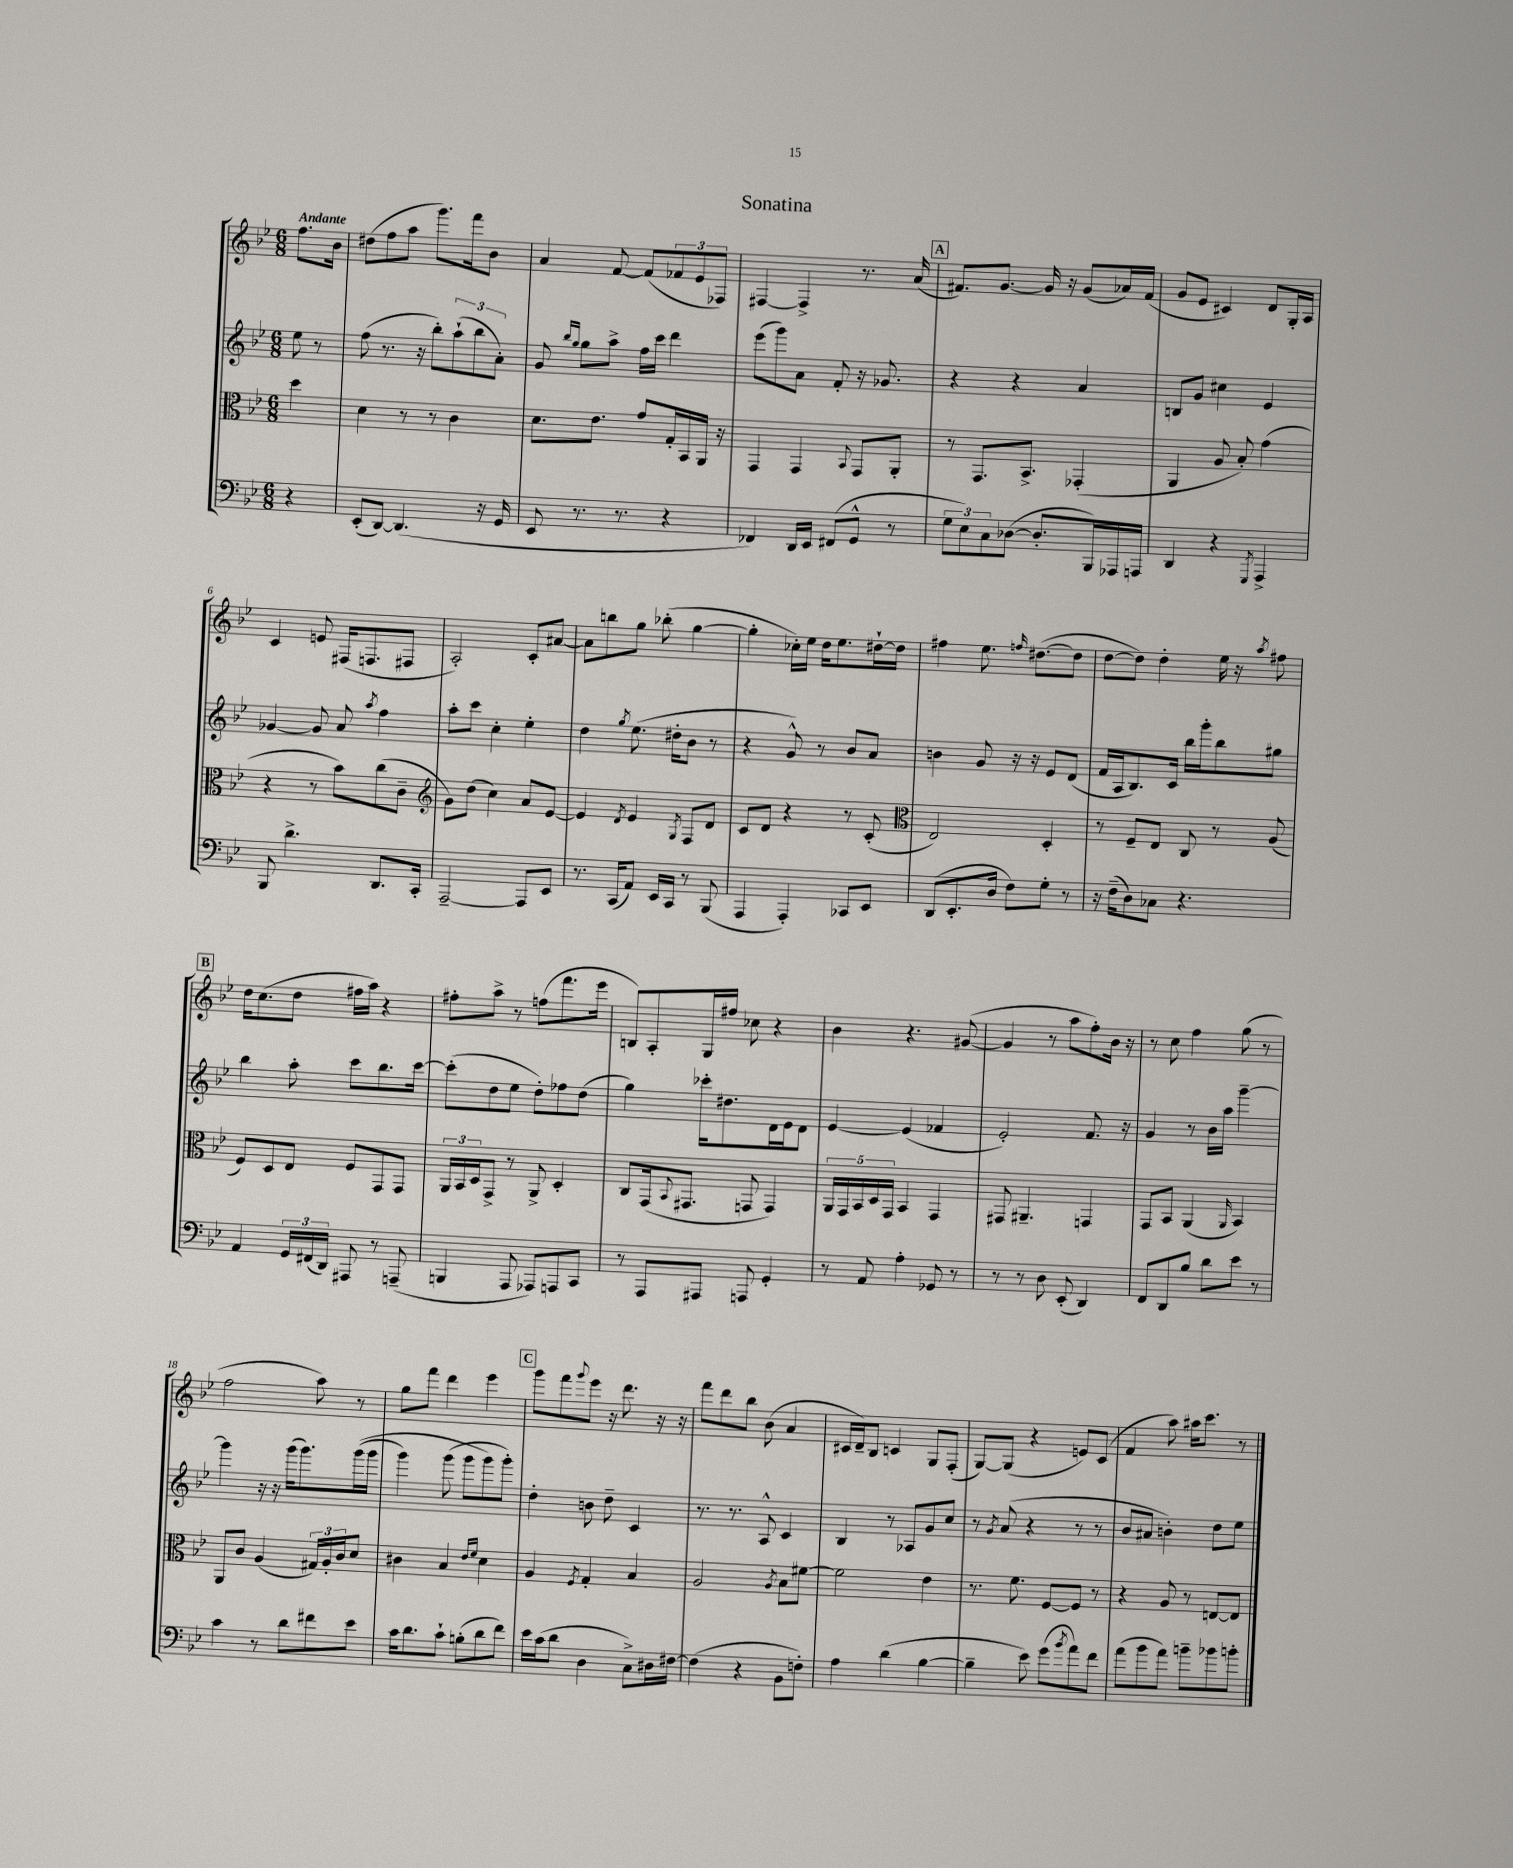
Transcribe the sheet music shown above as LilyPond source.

\header { title = "Sonatina" }
<<
\new StaffGroup <<
\new Staff = "s0" {
    \clef treble \key bes \major \numericTimeSignature \time 6/8 \partial 4 \tempo "Andante"
    f''8. bes'16 |
    dis''8( f''8 a''8 g'''8.) f'''16 bes'8 |
    a'4 f'8~ f'8( \tuplet 3/2 { fes'8 ees'8 fes8) } |
    fis4~ fis4-> r8. a'16( |
    \mark \markup { \box "A" } fis'8.) g'8.~ g'16 r16 g'8( aes'16) fis'16( |
    g'8 ees'8 cis'4) d'8 g16-. a16 |
    c'4 e'8 fis16( f8. fis8 |
    a2-.) c'8-. ais'8~ |
    ais'8 b''8 g''8 bes''8-.( g''4~ |
    g''4-. ces''16-.) ees''16 d''16 ees''8. dis''16~-! dis''16 |
    fis''4 ees''8. \grace { f''16 } dis''8.~( dis''8 |
    d''8~ d''8) d''4-. ees''16 r16 \acciaccatura { a''8 } fis''8 |
    \mark \markup { \box "B" } d''16 c''8.( d''8 fis''16 a''16) r4 |
    fis''8-. a''8-> r8 f''8( f'''8. ees'''16 |
    b8) a8-. g16 fis''16 ces''8 r4 |
    bes'4 r4. gis'8~( |
    gis'4 r8 a''8 f''8-.) bes'16 r16 |
    r8 c''8 f''4 g''8( r8 |
    f''2 a''8) r8 |
    g''8 f'''8 d'''4 ees'''4 |
    \mark \markup { \box "C" } g'''8 f'''8 \appoggiatura { g'''8 } ees'''8 r16 d'''8. r16 r16 |
    f'''8 d'''8 bes''8 bes'8( a'4 |
    cis'16 d'16--) bes8 c'4 g8 f8-.( |
    g8~) g8( r4 e'8) c'8( |
    f'4 a''8) ais''16 c'''8. r8 \bar "|." |
}
\new Staff = "s1" {
    \clef treble \key bes \major \numericTimeSignature \time 6/8 \partial 4
    ees''8 r8 |
    f''8( r8. r16 bes''8-.) \tuplet 3/2 { a''8-!( bes''8 a'8-.) } |
    g'8 \grace { bes''16 g''16 } g''8 a''8-> f''16 c'''16 d'''4 |
    ees'''8( g'''8) a'8 f'8-. r16 ges'8. |
    \mark \markup { \box "A" } r4 r4 a'4 |
    b8 g'8 cis''4 ees'4 |
    ges'4~ ges'8 a'8 \acciaccatura { a''8 } f''4 |
    a''8-. c'''8 c''4-. ees''4-. |
    d''4 \acciaccatura { g''8 } ees''8.( dis''16-. bes'8 r8 |
    r4 g'8-^) r8 bes'8 a'8 |
    b'4 g'8 r16 r16 ees'8 d'8( |
    f'16 a16 bes8.) c'16 bes''16 g'''16-. bes''8 gis''8 |
    \mark \markup { \box "B" } bes''4 a''8-. c'''8 bes''8. c'''16~ |
    c'''8-.( d''8 ees''8 d''8-.) fes''8 d''8( |
    g''4) ces'''16-. dis''8. d'16 ees'16 d'8 |
    ees'4~ ees'4( fes'4 |
    ees'2-.) f'8. r16 |
    g'4 r8 bes'16 a''16 g'''4~-- |
    g'''4 r16 r16 g'''16( g'''8.) g'''16(\( g'''16 |
    g'''4) g'''8( g'''8 g'''8\) g'''8-.) |
    \mark \markup { \box "C" } d''4-. b'8 d''8-- c'4 |
    r8. r8. a8-^ c'4 |
    bes4 r8 aes8 g'8 c''8 |
    r8 \acciaccatura { g'8 } a'8( r4 r8 r8 |
    bes'8 ais'8 b'4-.) d''8 ees''8 \bar "|." |
}
\new Staff = "s2" {
    \clef alto \key bes \major \numericTimeSignature \time 6/8 \partial 4
    d''4 |
    d'4 r8 r8 c'4 |
    d'8. ees'8. g'8 g16-. bes,16 a,16 r16 |
    g,4 g,4 \appoggiatura { bes,8 } g,8 a,8-. |
    \mark \markup { \box "A" } r8 g,8. bes,8.-> ges,4-.( |
    a,4 a8 bes8-.) g'4( |
    r4 r8 bes'8) c''8( c'8-- |
    \clef treble g'8) d''8( c''4) a'8 ees'8~ |
    ees'4 \acciaccatura { d'8 } ees'4 \acciaccatura { g8 } f8 d'8 |
    c'8 d'8 r4 r8 c'8-.( |
    \clef alto ees2) d4-. |
    r8 f8-- ees8 c8 r8 a8( |
    \mark \markup { \box "B" } f8) d8 ees8 f8 g,8 g,8 |
    \tuplet 3/2 { a,16 bes,16 d16 } g,8-> r8 a,8-> d4-. |
    c8 g,16( \appoggiatura { bes,8 } gis,8. g,8 g,4) |
    \tuplet 5/4 { a,16 g,16 bes,16 d16 g,16 } bes,4 g,4 |
    gis,8 ais,4.-- g,4 |
    g,8 bes,8 a,4( \grace { a,16 } bes,4) |
    a,8 c'8 a4( \tuplet 3/2 { gis16) a16-. c'16 } d'8 |
    cis'4 bes4 \grace { ees'16 f'16 } d'4 |
    \mark \markup { \box "C" } a4 \acciaccatura { f8 } g4-. bes4 |
    a2 \acciaccatura { a8 } bes8 fis'8~ |
    fis'2 ees'4 |
    r8. f'8. f8~ f8 r8 |
    r4 a8 r8 e8~ e8 \bar "|." |
}
\new Staff = "s3" {
    \clef bass \key bes \major \numericTimeSignature \time 6/8 \partial 4
    r4 |
    ees,8-.( d,8~) d,4.( r16 g,16 |
    ees,8 r8. r8. r4 |
    fes,4) d,16 ees,16 fis,8( g,8-^ r8 |
    \mark \markup { \box "A" } \tuplet 3/2 { g8 ees8) c8 } des8~( des8.-. bes,,16) aes,,16 a,,16 |
    d,4 r4 \acciaccatura { g,,8 } a,,4-> |
    bes,,8 d'4.-> d,8. c,16-. |
    a,,2~-- a,,8 ees,8 |
    r8. c,16( a,8) ees,16 c,16 r8 bes,,8( |
    a,,4 a,,4-.) ces,8 ees,8 |
    d,8( ees,8.-. d16 f8) g8-. r8 |
    r16 f16--( d8) ces8 r4. |
    \mark \markup { \box "B" } a,4 \tuplet 3/2 { g,16 fis,16( d,16) } ais,,8 r8 a,,8--( |
    b,,4 a,,8 aes,,8) a,,8 c,8 |
    r8 a,,8 ais,,8 a,,8 g,4-. |
    r8 a,8 a4-. ges,8 r8 |
    r8 r8 d8 ees,8-.( d,4) |
    f,8 d,8 bes8 d'8 ees'8 r8 |
    c'4 r8 d'8 fis'8 ees'8 |
    c'16 d'8. c'8-! b8-.( d'8 f'8) |
    \mark \markup { \box "C" } ees'16 c'16( d'8 d4 c8->) dis16 fis16~ |
    fis4( r4 bes,8 f8-.) |
    a4 d'4( bes4~ |
    bes4-- ees'8) g'8( \acciaccatura { bes'8 } a'8) f'8 |
    a'8( bes'8 a'8) b'8-- bes'8 b'8-. \bar "|." |
}
>>
>>
